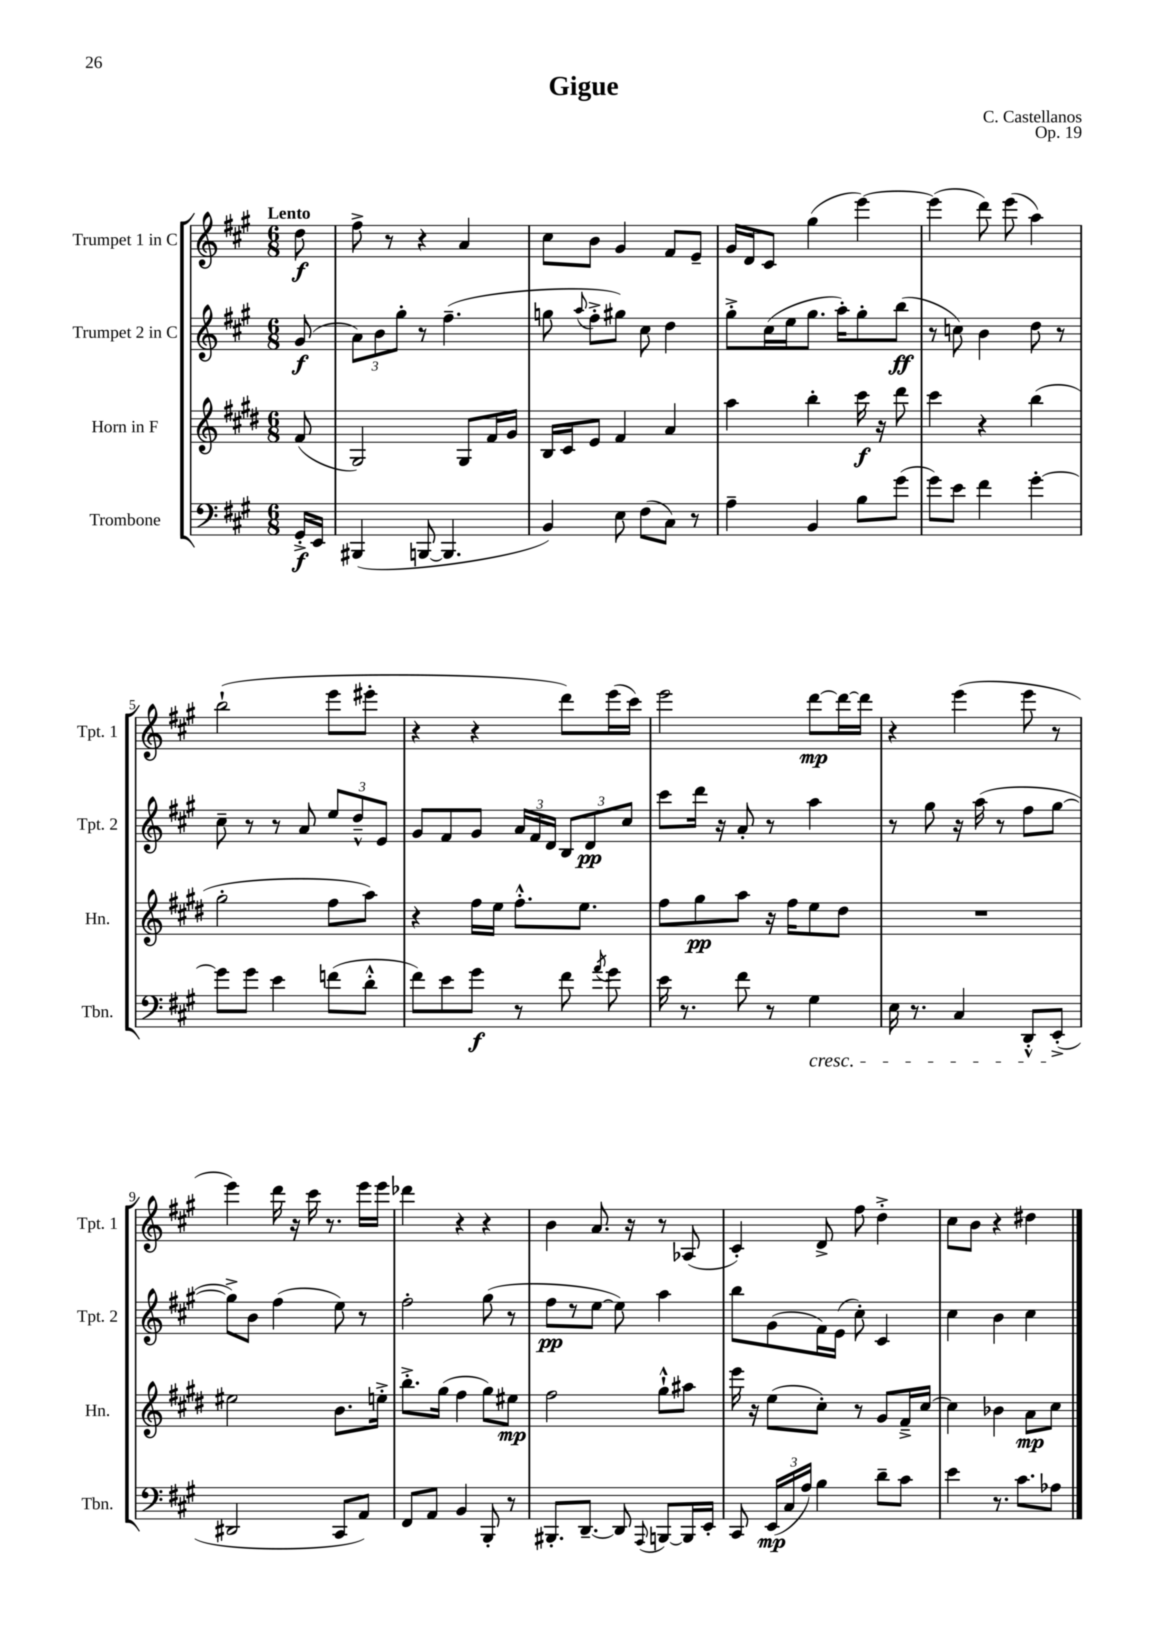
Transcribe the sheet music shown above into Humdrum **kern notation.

**kern	**kern	**kern	**kern
*staff4	*staff3	*staff2	*staff1
*clefF4	*clefG2	*clefG2	*clefG2
*k[f#c#g#]	*k[f#c#g#d#]	*k[f#c#g#]	*k[f#c#g#]
*M6/8	*M6/8	*M6/8	*M6/8
16GG#'^	(8f#	(8g#	8dd
16EE	.	.	.
=	=	=	=
(4BBB#	2G#)	12a)	8ff#^
.	.	12b	.
.	.	.	8r
.	.	12gg#'	.
[8BBB	.	8r	4r
4.BBB]	.	(4.ff#~	.
.	8G#	.	4a
.	16f#	.	.
.	16g#	.	.
=	=	=	=
4BB)	16B	8gg	8cc#
.	16c#	.	.
.	.	8qqaa	.
.	8e	8ff#'^	8b
8E	4f#	8gg#)	4g#
(8F#	.	8cc#	.
8C#)	4a	4dd	8f#
8r	.	.	8e~
=	=	=	=
4A~	4aa	8gg#'^	16g#
.	.	.	16d
.	.	(16cc#	8c#
.	.	16ee	.
4BB	4bb'	8.gg#	(4gg#
.	.	16aa')	.
8B	16ccc#	8gg#'	[4eee)
.	16r	.	.
(8g#	8ddd#	(8bb	.
=	=	=	=
8g#)	4ccc#	8r	(4eee]
8e	.	8cc)	.
4f#	4r	4b	8ddd)
.	.	.	(8eee
[4g#'	(4bb	8dd	4aa)
.	.	8r	.
=	=	=	=
8g#]	2gg#'	8cc#~	(2bb`
8g#	.	8r	.
4e	.	8r	.
.	.	8a	.
(8f	8ff#	12ee	8eee
.	.	12dd~^^	.
8d'^^	8aa)	.	8eee#'
.	.	12e	.
=	=	=	=
8f#)	4r	8g#	4r
8e	.	8f#	.
8g#	16ff#	8g#	4r
.	16ee	.	.
8r	8.ff#'^^	24a	.
.	.	24f#	.
.	.	24d	.
8f#	.	12B	8ddd)
.	8.ee	.	.
.	.	12d	.
8qa	.	.	.
8g#	.	.	(16eee
.	.	12cc#	.
.	.	.	16ccc#)
=	=	=	=
16e	8ff#	8ccc#	2eee
8.r	.	.	.
.	8gg#	16ddd	.
.	.	16r	.
8f#	8aa	8a'	.
8r	16r	8r	.
.	16ff#	.	.
4G#	8ee	4aa	[8ddd
.	8dd#	.	16ddd_
.	.	.	16ddd]
=	=	=	=
16E	2.r	8r	4r
8.r	.	.	.
.	.	8gg#	.
4C#	.	16r	(4eee
.	.	(16aa	.
.	.	8r	.
8DD'^^	.	8ff#	8eee
(8EE'^	.	[8gg#	8r
=	=	=	=
2DD#	2ee#	8gg#^])	4eee)
.	.	8b	.
.	.	(4ff#	16ddd
.	.	.	16r
.	.	.	16ccc#
.	.	.	8.r
8CC#	8.b	8ee)	.
8AA)	.	8r	16eee
.	16ee'^	.	16eee
=	=	=	=
8FF#	8.bb'^	2ff#'	4ddd-
8AA	.	.	.
.	(16gg#	.	.
4BB	4ff#	.	4r
8BBB'	8gg#)	(8gg#	4r
8r	8ee#	8r	.
=	=	=	=
8.BBB#'	2ff#	8ff#	4b
.	.	8r	.
[8.DD~	.	.	.
.	.	[8ee	8.a
8DD]	.	8ee])	.
.	.	.	16r
8qqAAA	.	.	.
[8BBB	8gg#`^^	4aa	8r
16BBB]	8aa#	.	(8A-
16EE'	.	.	.
=	=	=	=
8CC#	16eee	8bb	4c#')
.	16r	.	.
(24EE	(8ee	(8g#	.
24C#	.	.	.
24A)	.	.	.
4B	8cc#')	16f#)	8d^
.	.	(16e	.
.	8r	8cc#')	8ff#
8d~	8g#	4c#	4dd'^
8c#	16f#~^	.	.
.	[16cc#	.	.
=	=	=	=
4e	4cc#]	4cc#	8cc#
.	.	.	8b
8.r	4b-	4b	4r
8.c#	.	.	.
.	8a	4cc#	4dd#
8A-	8cc#	.	.
==	==	==	==
*-	*-	*-	*-
